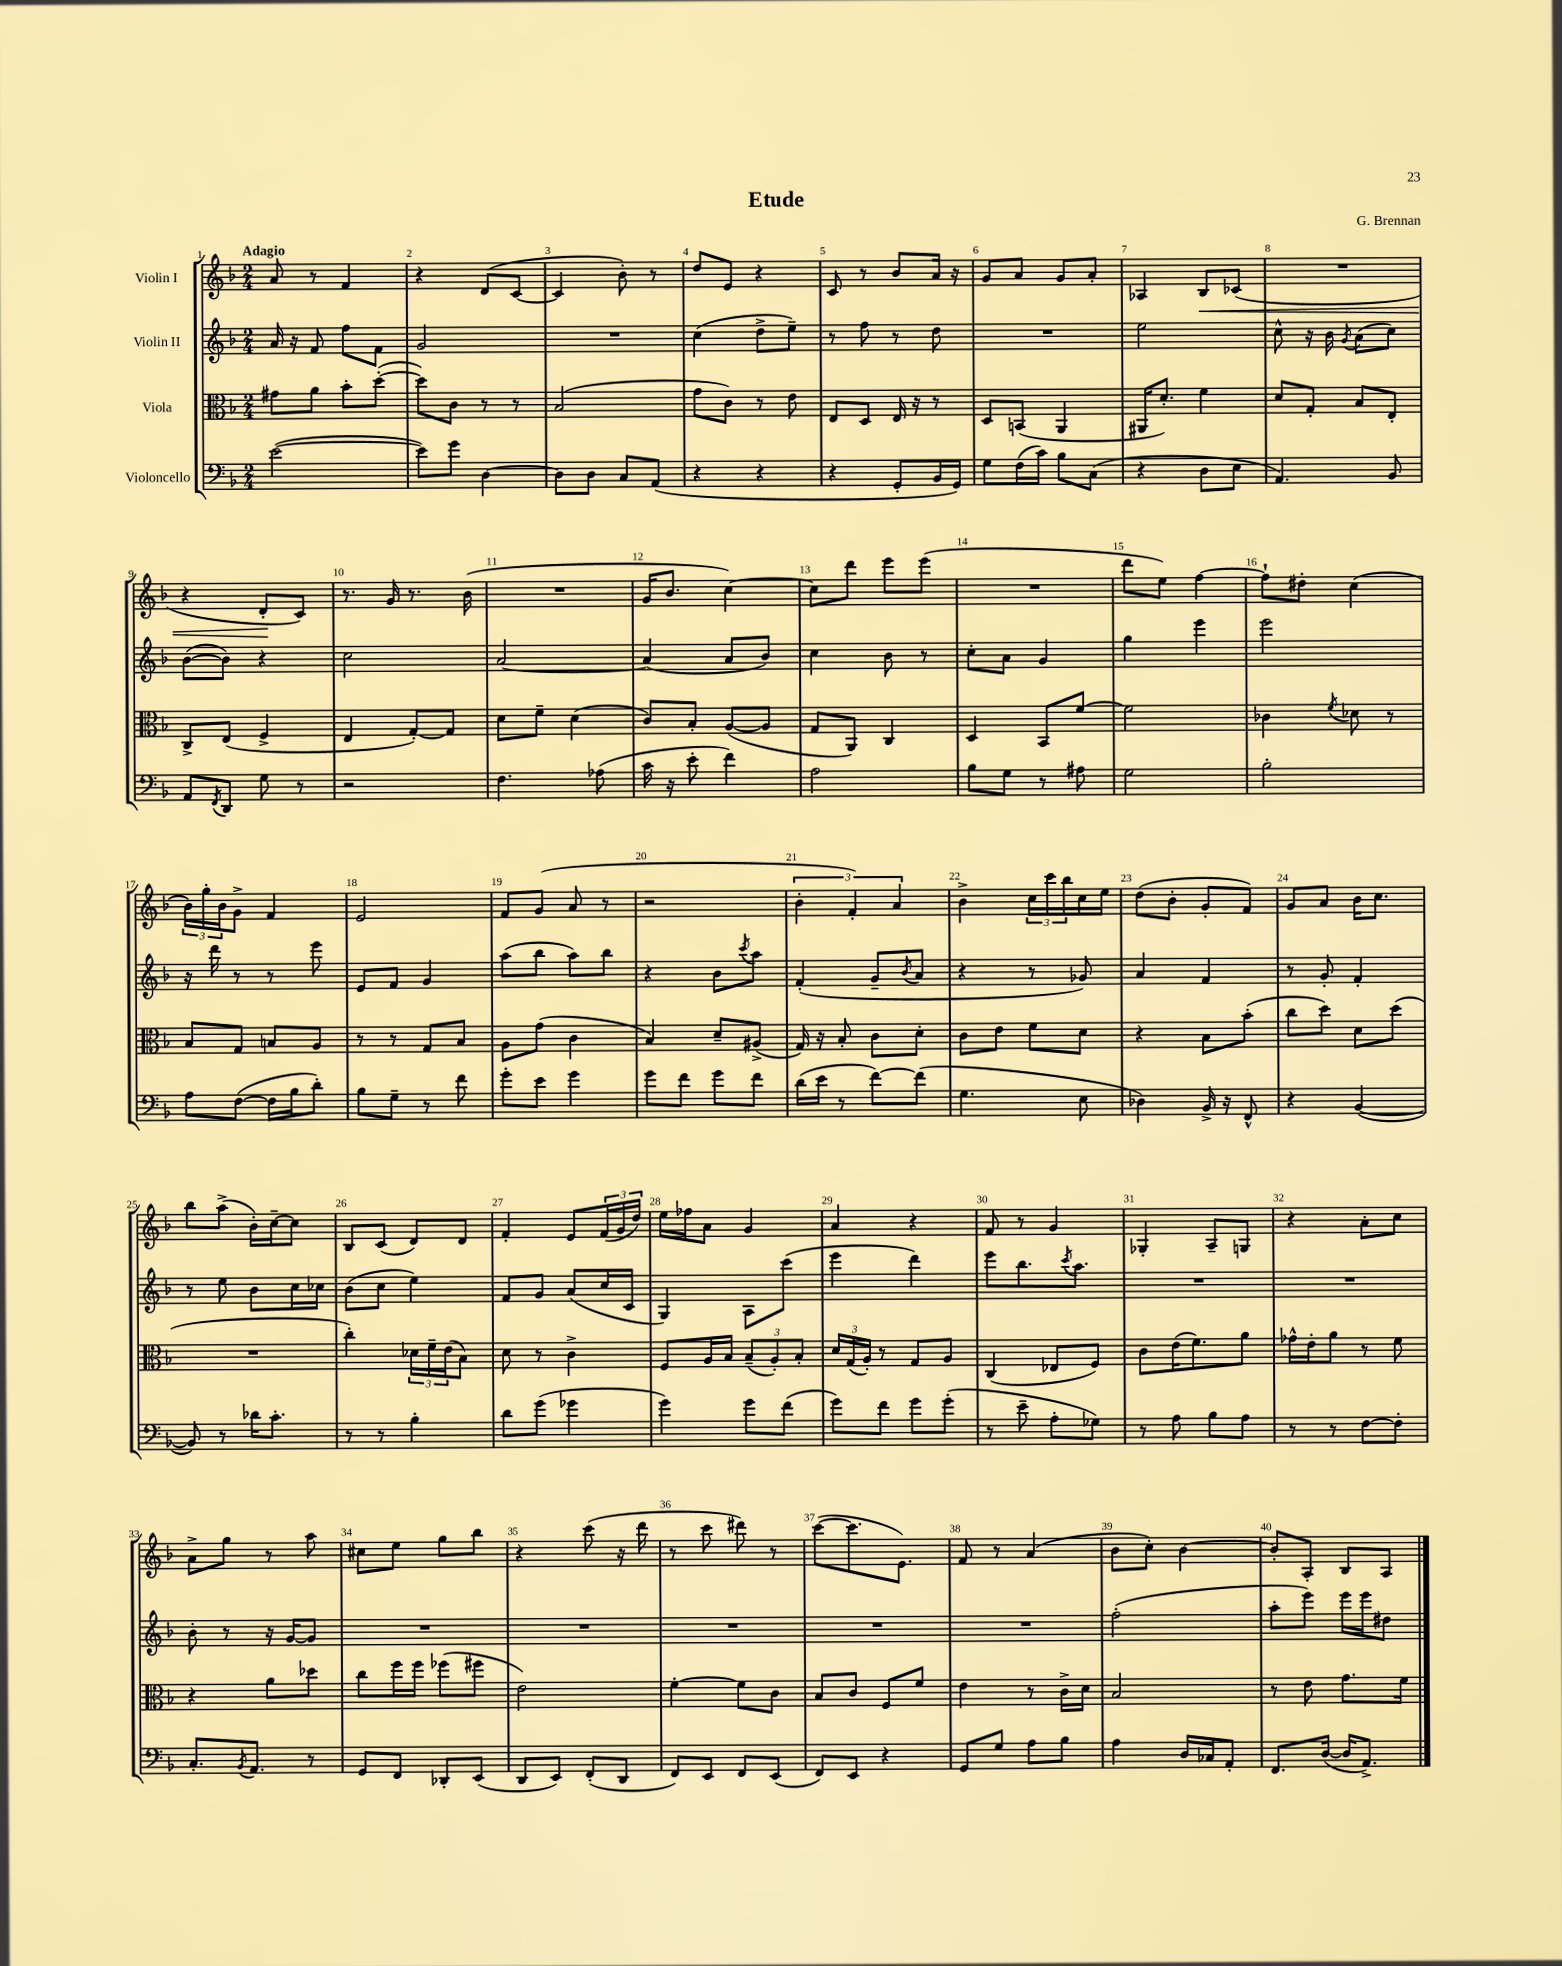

**kern	**kern	**kern	**kern
*staff4	*staff3	*staff2	*staff1
*clefF4	*clefC3	*clefG2	*clefG2
*k[b-]	*k[b-]	*k[b-]	*k[b-]
*M2/4	*M2/4	*M2/4	*M2/4
([2e\	8g#\L	16a/	8a/
.	.	16r	.
.	8a\J	8f/	8r
.	8b-'\L	8ff\L	4f/
.	([8dd'\J	8f\J	.
=	=	=	=
8e\]L)	8dd\]L)	2g/	4r
8g\J	8c\J	.	.
[4D\	8r	.	(8d/L
.	8r	.	[8c/J
=	=	=	=
8D\]L	(2B-/	2r	4c/]
8D\J	.	.	.
8C/L	.	.	8b-'\)
(8AA/J	.	.	8r
=	=	=	=
4r	8g\L	(4cc\	8dd/L
.	8c\J)	.	8e/J
4r	8r	8dd^\L	4r
.	8e\	8ee~\J)	.
=	=	=	=
4r	8E/L	8r	8c/
.	8D/J	8ff\	8r
8GG'/L	16E/	8r	8b-/L
.	16r	.	.
16BB-/L	8r	8dd\	16a/Jk
16GG/JJ)	.	.	16r
=	=	=	=
8G\L	8D/L	2r	8g/L
(16F\L	(8BB/J	.	8a/J
16c\JJ)	.	.	.
8B-\L	4AA/	.	8g/L
(8C\J	.	.	8a'/J
=	=	=	=
4r	16AA#/LK	2ee\	4A-/
.	8.d'/J)	.	.
8D\L	4f\	.	8B-/L
8E\J	.	.	(8c-/J
=	=	=	=
4.AA/)	8d/L	8cc^^\	2r
.	8G'/J	16r	.
.	.	16b-\	.
.	.	8qg/	.
.	8B-/L	(8a\L	.
8BB-/	8E'/J	8cc\J)	.
=	=	=	=
8AA/L	8C^/L	([8b-\L	4r
8qFF/	.	.	.
8DD/J	(8E/J	8b-\]J)	.
8G\	4F^/	4r	8d'/L
8r	.	.	8c/J)
=	=	=	=
2r	4E/	2cc\	8.r
.	.	.	16g/
.	[8G'/L)	.	8.r
.	8G/]J	.	.
.	.	.	(16b-\
=	=	=	=
4.F\	8d\L	[2a/	2r
.	8f~\J	.	.
.	(4d\	.	.
(8A-\	.	.	.
=	=	=	=
16c\	8c/L)	(4a/]	16g/LK
16r	.	.	8.b-/J
8e'\	8B-'/J	.	.
4f\)	([8A/L	8a/L	[4cc\)
.	8A/]J	8b-/J)	.
=	=	=	=
2A\	8G/L	4cc\	8cc\]L
.	8AA/J)	.	8ddd\J
.	4C/	8b-\	8eee\L
.	.	8r	(8eee\J
=	=	=	=
8B-\L	4D/	8cc'\L	2r
8G\J	.	8a\J	.
8r	8BB-/L	4g/	.
8A#\	[8f/J	.	.
=	=	=	=
2G\	2f\]	4gg\	8ddd\L
.	.	.	8ee\J)
.	.	4eee\	[4ff\
=	=	=	=
2B-'\	4c-\	2eee\	8ff`\]L
.	.	.	8dd#'\J
.	8qf/	.	.
.	8d-\	.	(4cc\
.	8r	.	.
=	=	=	=
8A\L	8B-/L	16r	24b-\LL)
.	.	.	24gg'\
.	.	16ddd\	.
.	.	.	24b-\J
([8F\J	8G/J	8r	8g^\J
16F\]LL	8B/L	8r	4f/
16B-\J	.	.	.
8d'\J)	8A/J	8eee\	.
=	=	=	=
8B-\L	8r	8e/L	2e/
8G~\J	8r	8f/J	.
8r	8G/L	4g/	.
8f\	8B-/J	.	.
=	=	=	=
8g'\L	8A\L	(8aa\L	8f/L
8e\J	(8g\J	8bb-\J	(8g/J
4g\	4c\	8aa\L)	8a/
.	.	8bb-\J	8r
=	=	=	=
8g\L	4B-/)	4r	2r
8f\J	.	.	.
8g\L	8d~/L	8b-\L	.
.	.	8qccc/	.
8f\J	(8A#^/J	8aa\J	.
=	=	=	=
(16d\LL	16G/)	(4f'/	6b-'\
16e\JJ	16r	.	.
8r	8B-'/	.	.
.	.	.	6f'/)
[8f\L)	8c\L	8g~/L	.
.	.	.	6a/
.	.	8qb-/	.
(8f\]J	8d'\J	8a/J	.
=	=	=	=
4.G\	8c\L	4r	4b-^\
.	8e\J	.	.
.	8f\L	8r	24cc\LL
.	.	.	24ccc\
.	.	.	24bb-\
8E\	8d\J	8g-/)	16cc\
.	.	.	16ee\JJ
=	=	=	=
4D-\)	4r	4a/	(8dd\L
.	.	.	8b-'\J
16BB-^/	8B-\L	4f/	8g'/L
16r	.	.	.
8FF^^/	(8b-'\J	.	8f/J)
=	=	=	=
4r	8cc\L	8r	8g/L
.	8dd\J)	8g'/	8a/J
([4BB-/	8d\L	4f'/	16b-\LK
.	.	.	8.cc\J
.	(8dd\J	.	.
=	=	=	=
8BB-/])	2r	8r	8bb-\L
8r	.	8ee\	(8aa^\J
16d-\LK	.	8b-\L	16b-'\LL)
8.c'\J	.	.	[16cc~\J
.	.	16cc\L	8cc\]J
.	.	16cc-\JJ	.
=	=	=	=
8r	4cc'\)	(8b-\L	8B-/L
8r	.	8cc\J	(8c/J
4B-'\	24d-\LL	4ee\)	8d/L)
.	24f~\	.	.
.	(24e\J	.	.
.	8B-\J)	.	8d/J
=	=	=	=
8d\L	8d\	8f/L	4f'/
(8g\J	8r	8g/J	.
4g-\	4c^\	(8a/L	8e/L
.	.	16cc/L	(24f/L
.	.	.	24g/
.	.	16c/JJ	.
.	.	.	24dd/JJ)
=	=	=	=
4g\)	8F/L	4G/)	16ee\LL
.	.	.	16ff-\J
.	16A/L	.	8a\J
.	16B-/JJ	.	.
8g\L	(12B-~/L	8A\L	4g/
.	12A'/)	.	.
(8f\J	.	(8ccc\J	.
.	12B-'/J	.	.
=	=	=	=
8g\L)	24d/LL	4eee\	4a/
.	(24G/	.	.
.	24A'/JJ)	.	.
8f\J	8r	.	.
8g\L	8G/L	4ddd\)	4r
(8g'\J	8A/J	.	.
=	=	=	=
8r	(4C/	8eee\L	8f/
8e~\	.	8.bb-\	8r
8A'\L	8E-/L	.	4g/
.	.	8qccc/	.
.	.	8.aa\J	.
8G-\J)	8F/J)	.	.
=	=	=	=
8r	8c\L	2r	4G-'/
8A\	(16e\K	.	.
.	8.f\)	.	.
8B-\L	.	.	8A~/L
8A\J	8a\J	.	8G/J
=	=	=	=
8r	16g-^^\LL	2r	4r
.	16e'\J	.	.
8r	8a\J	.	.
[8F\L	8r	.	8a'\L
8F'\]J	8f\	.	8cc\J
=	=	=	=
8.C'/L	4r	8b-'\	8a^\L
.	.	8r	8gg\J
8qBB-/	.	.	.
8.AA/J	.	.	.
.	8a\L	16r	8r
.	.	[16g/LK	.
8r	8dd-\J	8g/]J	8aa\
=	=	=	=
8GG/L	8cc\L	2r	8cc#\L
8FF/J	16ff\L	.	8ee\J
.	16ff\JJ	.	.
8DD-'/L	(8ff-\L	.	8gg\L
(8EE/J	8ff#\J	.	8bb-\J
=	=	=	=
8DD/L	2e\)	2r	4r
8EE/J)	.	.	.
(8FF'/L	.	.	(8ccc\
8DD/J	.	.	16r
.	.	.	16ddd\
=	=	=	=
8FF/L)	[4f'\	2r	8r
8EE/J	.	.	8ccc\
8FF/L	8f\]L	.	8ddd#\)
(8EE/J	8c\J	.	8r
=	=	=	=
8FF/L)	8B-/L	2r	([8ccc\L
8EE/J	8c/J	.	8.ccc\]
4r	8F/L	.	.
.	.	.	8.e\J)
.	8f/J	.	.
=	=	=	=
8GG/L	4e\	2r	8f/
8G/J	.	.	8r
8A\L	8r	.	(4a/
8B-\J	16c^\LL	.	.
.	16d\JJ	.	.
=	=	=	=
4A\	2B-/	(2ff'\	8b-\L
.	.	.	8cc'\J)
16D/LL	.	.	[4b-\
16C-/J	.	.	.
8AA'/J	.	.	.
=	=	=	=
8.FF/L	8r	8aa'\L	8b-'/]L
.	8e\	8eee\J)	8A'/J
([16D/Jk	.	.	.
16D/]LK	8.g\L	16eee\LL	8B-/L
8.AA^/J)	.	16eee\J	.
.	.	8dd#\J	8A/J
.	16f\Jk	.	.
==	==	==	==
*-	*-	*-	*-
